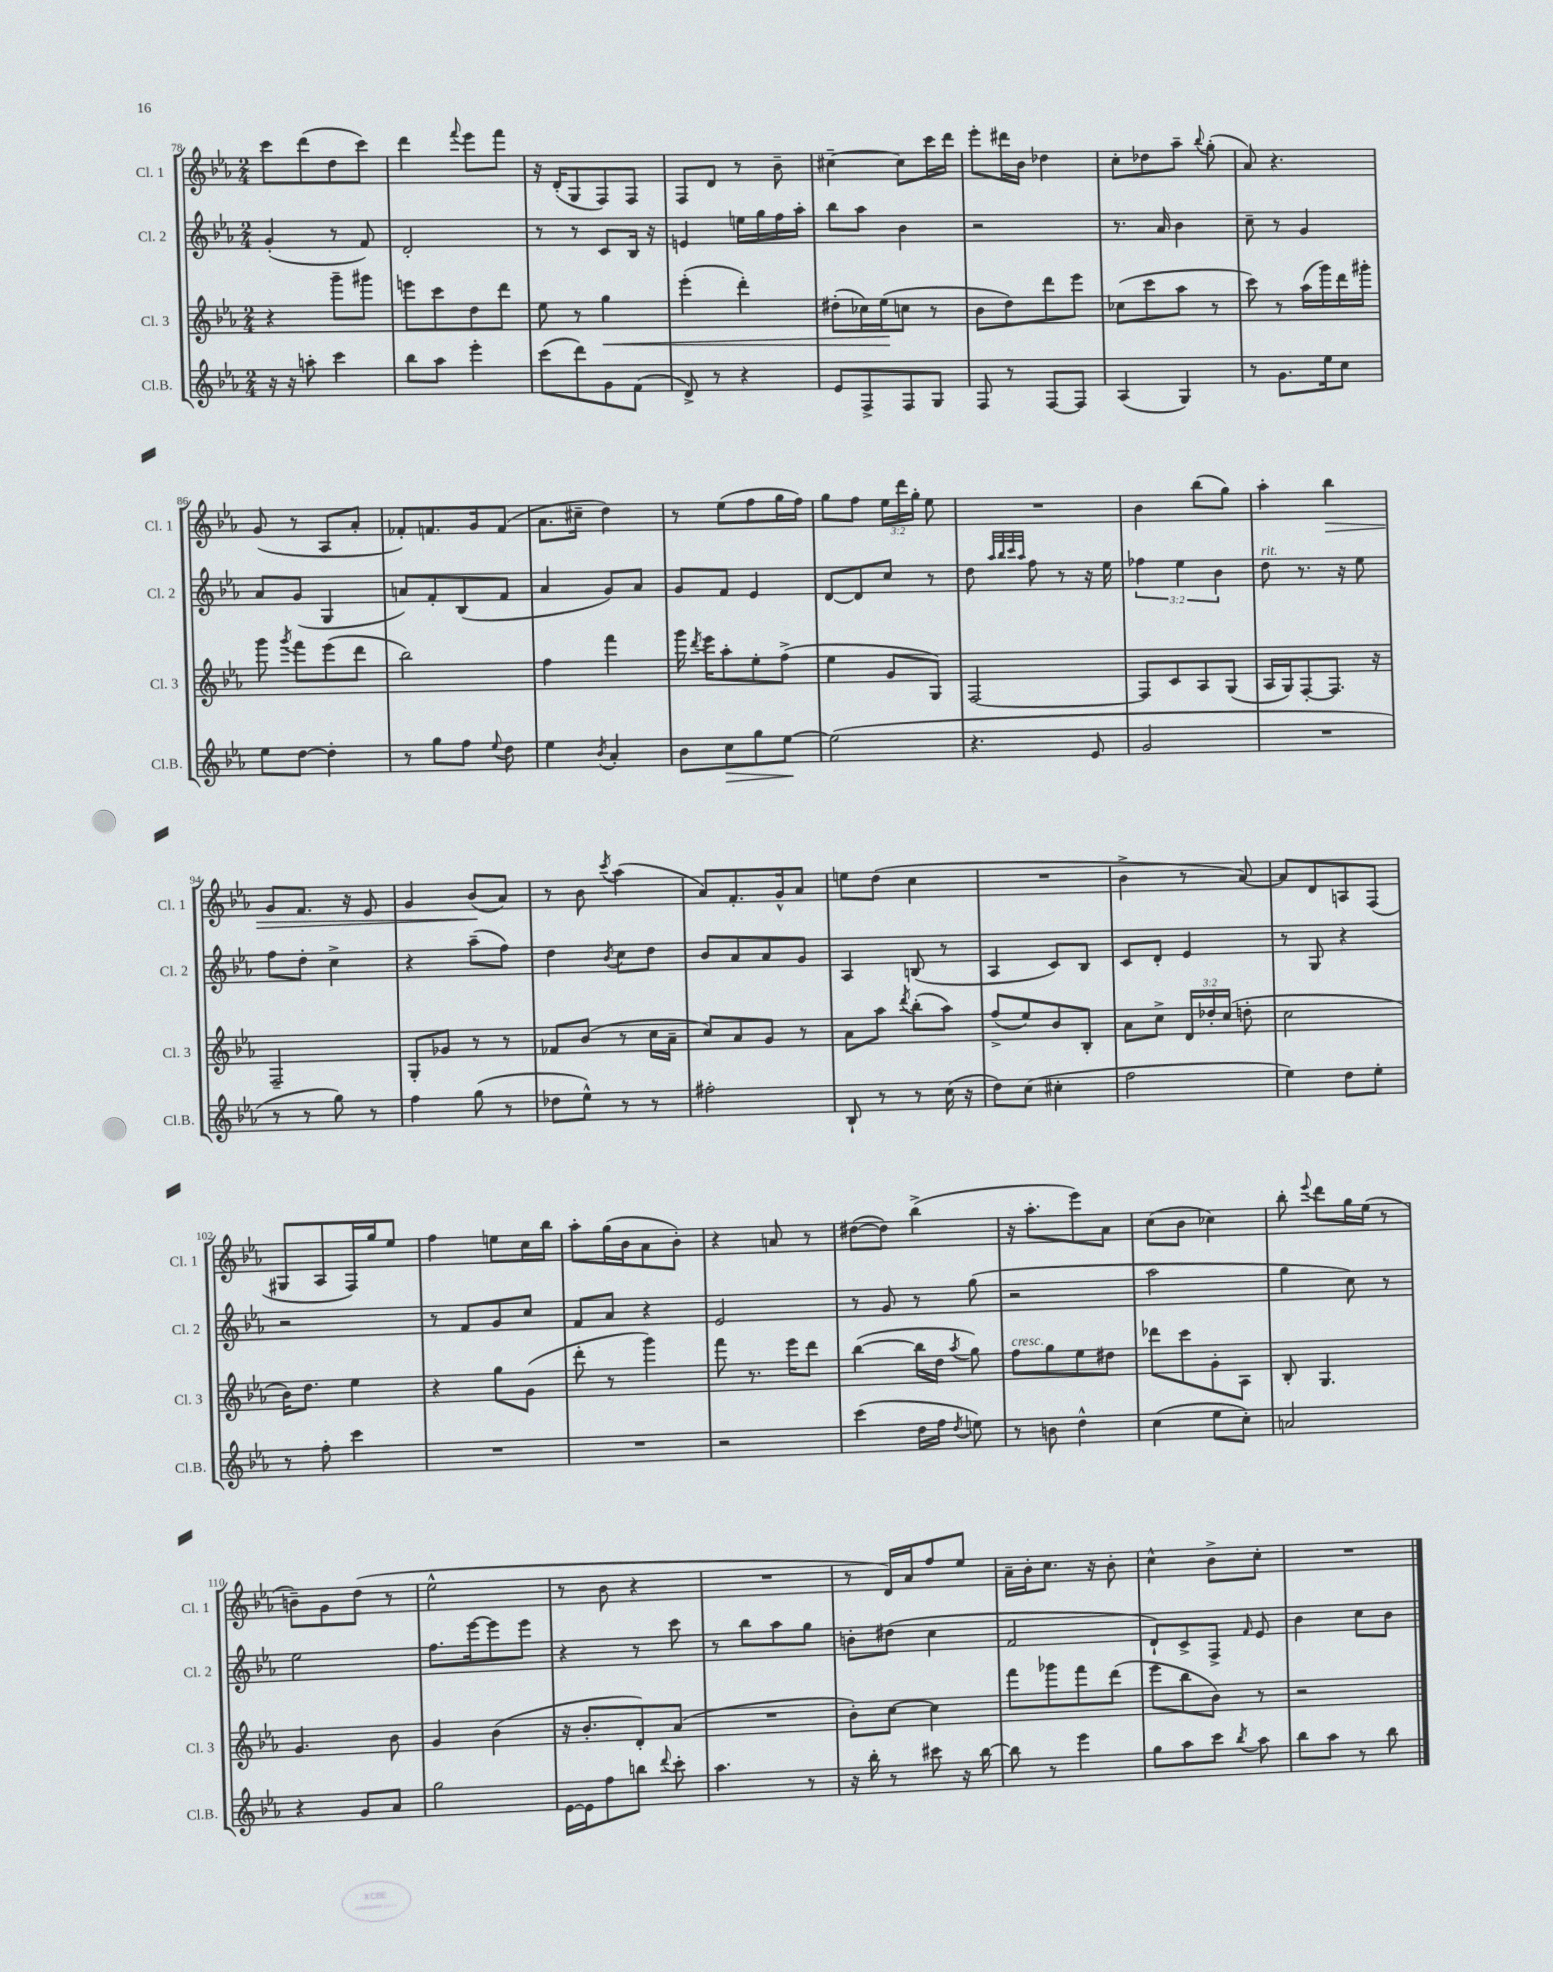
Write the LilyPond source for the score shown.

<<
\new StaffGroup <<
\new Staff = "s0" \with { instrumentName = "Cl. 1" shortInstrumentName = "Cl. 1" } {
    \clef treble \key ees \major \numericTimeSignature \time 2/4 \override Staff.TupletNumber.text = #tuplet-number::calc-fraction-text
    \autoBeamOff c'''8[ d'''8( d''8 c'''8]) |
    d'''4 \appoggiatura { f'''8 } ees'''8[ f'''8] |
    r16 d'16[-.( g8 f8) f8] |
    f8[ d'8] r8 bes'8-- |
    cis''4~-- cis''8[ c'''16 d'''16] |
    ees'''8[-. dis'''16 bes'16] des''4 |
    c''8[-. des''8 aes''8]-- \appoggiatura { bes''8 } g''8-.( |
    aes'8) r4. |
    g'8( r8 aes8[ aes'8]-. |
    fes'8[-.) f'8. g'16 f'8]( |
    aes'8.[ cis''16]-- d''4) |
    r8 ees''8[( f''8 g''16 f''16]) |
    g''8[ f''8] \tuplet 3/2 { ees''16[ d'''16 g''16]-. } ees''8 |
    R2 |
    bes'4 bes''8[( g''8]) |
    aes''4-. bes''4\> |
    g'8[ f'8.] r16 ees'8 |
    g'4 bes'8[\!( aes'8]) |
    r8 bes'8 \acciaccatura { c'''8 } aes''4( |
    aes'8[) f'8.-. g'16-^ aes'8] |
    e''8[ d''8]( c''4 |
    R2 |
    bes'4-> r8 aes'8~) |
    aes'8[ d'8 a8 f8]( |
    gis8[ aes8 f16) g''16 ees''8] |
    f''4 e''8[ c''16 bes''16] |
    aes''8[-. g''16( bes'16 aes'8 bes'8]-.) |
    r4 a'8 r8 |
    dis''8[~( dis''8]) bes''4->( |
    r16 aes''8.[-. ees'''8) aes'8] |
    c''8[( bes'8] ces''4) |
    bes''8-. \appoggiatura { ees'''8 } d'''8[ g''16 ees''16]( r8 |
    b'8[--) g'8 d''8]( r8 |
    ees''2-^ |
    r8 bes'8 r4 |
    R2 |
    r8 d'16[) aes'16 f''8 ees''8] |
    aes'16[-- bes'16-. c''8.] r16 bes'8-. |
    c''4-^ bes'8[-> c''8]-. |
    R2 \bar "|." |
}
\new Staff = "s1" \with { instrumentName = "Cl. 2" shortInstrumentName = "Cl. 2" } {
    \clef treble \key ees \major \numericTimeSignature \time 2/4 \override Staff.TupletNumber.text = #tuplet-number::calc-fraction-text
    \autoBeamOff g'4-.( r8 f'8) |
    d'2-. |
    r8 r8 c'8[ bes16] r16 |
    e'4 e''16[ g''16 f''16 aes''16]-. |
    bes''8[ aes''8] bes'4 |
    r2 |
    r8. aes'16 bes'4 |
    c''8-- r8 g'4 |
    aes'8[ g'8]( g4 |
    a'8[) f'8-. bes8( f'8] |
    aes'4 g'8[) aes'8] |
    g'8[ f'8] ees'4 |
    d'8[~ d'8 c''8] r8 |
    d''8 \grace { aes''32[ bes''32 c'''32 aes''32] } f''8 r8 r16 ees''16 |
    \tuplet 3/2 { fes''4 ees''4 bes'4 } |
    d''8^\markup { \italic "rit." } r8. r16 ees''8 |
    f''8[ d''8]-. c''4-> |
    r4 aes''8[--( f''8]) |
    d''4 \acciaccatura { bes'8 } c''8[ d''8] |
    bes'8[ aes'8 aes'8 g'8] |
    aes4 b8( r8 |
    aes4 c'8[) bes8] |
    c'8[ d'8]-. ees'4 |
    r8 g8 r4 |
    r2 |
    r8 f'8[ g'8 c''8] |
    f'8[ aes'8] r4 |
    ees'2 |
    r8 g'8 r8 g''8( |
    r2 |
    aes''2 |
    g''4 c''8) r8 |
    ees''2 |
    f''8.[ ees'''16~ ees'''8 ees'''8] |
    r4 r8 c'''8 |
    r8 bes''8[ aes''8 g''8] |
    b'8[-. dis''8]( c''4 |
    f'2 |
    d'8[-!) c'8-> f8]-> \grace { f'16 } ees'8 |
    bes'4 c''8[ bes'8] \bar "|." |
}
\new Staff = "s2" \with { instrumentName = "Cl. 3" shortInstrumentName = "Cl. 3" } {
    \clef treble \key ees \major \numericTimeSignature \time 2/4 \override Staff.TupletNumber.text = #tuplet-number::calc-fraction-text
    \autoBeamOff r4 g'''8[-- gis'''8] |
    e'''8[ c'''8 d''8 d'''8] |
    ees''8 r8 g''4\< |
    ees'''4-.( d'''4-.) |
    dis''8[-.( ces''16) ees''16\!( c''8] r8 |
    bes'8[ d''8) d'''8 ees'''8] |
    ces''8[( c'''8 aes''8] r8 |
    c'''8) r8 aes''16[( g'''16) d'''16 gis'''16]-. |
    g'''8 \acciaccatura { g'''8 } f'''8[ ees'''8( d'''8] |
    bes''2) |
    f''4 f'''4 |
    g'''16 \acciaccatura { d'''8 } ees'''16[ aes''8-. ees''8-. f''8]->( |
    ees''4 g'8[ g8]) |
    f2~ |
    f8[ c'8 aes8 g8]( |
    aes16[ g16) f8~-. f8.] r16 |
    f2-- |
    g8[-. ges'8] r8 r8 |
    fes'8[ bes'8]( r8 c''16[ aes'16]-- |
    c''8[) aes'8 g'8] r8 |
    aes'8[ aes''8] \acciaccatura { d'''8 } bes''8[-.( aes''8]) |
    f''8[->( ees''8) bes'8 bes8]-. |
    aes'8[ c''8]-> \tuplet 3/2 { d'16[ des''16-. c''16]( } d''8-. |
    c''2 |
    bes'16[) d''8.] ees''4 |
    r4 g''8[ g'8]( |
    d'''8-. r8 g'''4) |
    f'''8 r8. ees'''16[ d'''8] |
    bes''4~( bes''16[ d''16] \acciaccatura { aes''8 } g''8) |
    f''8[^\markup { \italic "cresc." } g''8 ees''8 dis''8] |
    des'''8[ c'''8 g'8-. aes8] |
    bes8-. g4. |
    g'4. bes'8 |
    g'4 bes'4( |
    r16 bes'8.[-. d'8-.) aes'8]( |
    R2 |
    bes'8[-.) c''8]~ c''4 |
    f'''8[ ges'''8 f'''8 d'''8]( |
    ees'''8[ bes''8 bes'8]) r8 |
    r2 \bar "|." |
}
\new Staff = "s3" \with { instrumentName = "Cl.B." shortInstrumentName = "Cl.B." } {
    \clef treble \key ees \major \numericTimeSignature \time 2/4
    \autoBeamOff r16 r16 a''8-. c'''4 |
    bes''8[ aes''8] ees'''4-. |
    c'''8[( d'''8) g'8 f'8]( |
    d'8->) r8 r4 |
    ees'8[ f8-> f8 g8] |
    f8 r8 f8[~ f8] |
    aes4( g4) |
    r8 g'8.[ ees''16 c''8] |
    ees''8[ d''8]~ d''4-. |
    r8 g''8[ f''8] \appoggiatura { ees''8 } d''8 |
    ees''4 \acciaccatura { bes'8 } aes'4-. |
    bes'8[ c''8\> g''8 ees''8]~\! |
    ees''2( |
    r4. ees'8 |
    g'2 |
    R2 |
    r8 r8 g''8) r8 |
    f''4 g''8( r8 |
    des''8[ ees''8]-^) r8 r8 |
    fis''2-. |
    bes8-! r8 r8 c''16( r16 |
    d''8[) c''8]( cis''4-. |
    f''2 |
    ees''4) d''8[ ees''8]-. |
    r8 f''8-. c'''4 |
    R2 |
    R2 |
    r2 |
    c'''4( d''16[ f''16] \acciaccatura { d''8 } e''8) |
    r8 b'8 d''4-^ |
    c''4( ees''8[ c''8]-.) |
    a'2 |
    r4 g'8[ aes'8] |
    g''2 |
    ees'16[~ ees'16 f''8 b''8] \appoggiatura { d'''8 } c'''8-. |
    aes''4. r8 |
    r16 bes''16-. r8 cis'''8 r16 bes''16~ |
    bes''8 r8 ees'''4 |
    g''8[ aes''8 c'''8] \acciaccatura { bes''8 } aes''8 |
    bes''8[ aes''8] r8 bes''8 \bar "|." |
}
>>
>>
\layout { \context { \Score currentBarNumber = #78 } }
